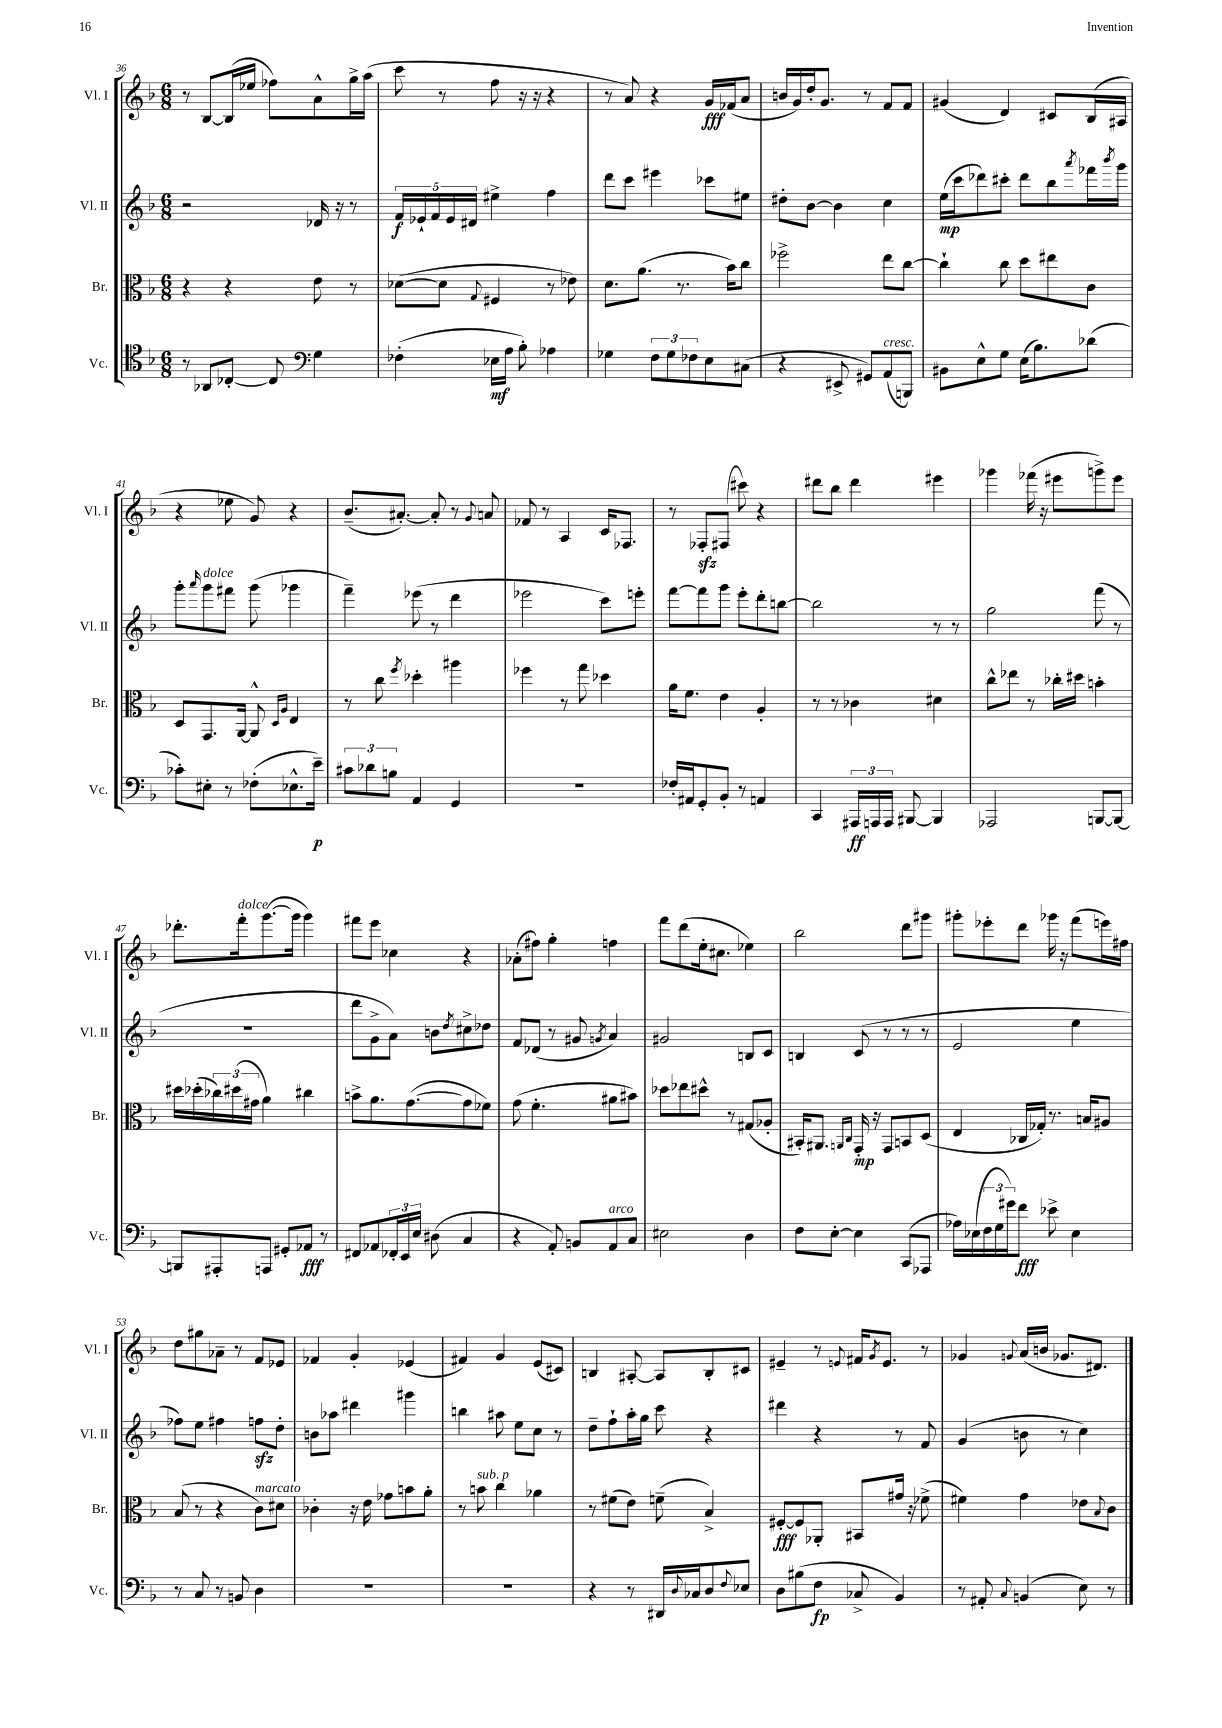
<<
\new StaffGroup <<
\new Staff = "s0" \with { instrumentName = "Vl. I" shortInstrumentName = "Vl. I" } {
    \clef treble \key f \major \numericTimeSignature \time 6/8
    r8 bes8~ bes16( ees''16 fes''8) a'8-^ g''16-> a''16( |
    c'''8 r8 f''8 r16 r16 r4 |
    r8 a'8) r4 g'16\fff fes'16( a'8 |
    b'16 g'16) d''16-. g'8. r8 f'8 f'8 |
    gis'4( d'4) cis'8 bes16( ais16 |
    r4 ees''8 g'8) r4 |
    bes'8.--( ais'8.~-.) ais'8-. r8 \appoggiatura { g'8 } a'8 |
    fes'8 r8 a4 c'16 fes8. |
    r8 fes8-.\sfz fis8( cis'''8) r4 |
    dis'''8 bes''8 dis'''4 eis'''4 |
    ges'''4 fes'''16( r16 eis'''8 g'''8->) eis'''8 |
    des'''8.-. f'''16-.^\markup { \italic "dolce" } g'''8.~( g'''16 g'''4) |
    fis'''8 e'''8 ces''4 r4 |
    aes'8-.( fis''8) g''4-. f''4 |
    f'''8 d'''8( e''16-. cis''8. ees''4) |
    bes''2 d'''8 gis'''8 |
    gis'''8-. ees'''8-. d'''8 ges'''16 r16 f'''8( e'''16) fis''16 |
    d''8 gis''8 aes'8-- r8 f'8 ees'8 |
    fes'4 g'4-. ees'4( |
    fis'4) g'4 e'8( cis'8) |
    b4 ais8~-. ais8 b8-. cis'8 |
    eis'4-- r8 \appoggiatura { e'8 } fis'16 \acciaccatura { g'8 } e'8. r8 |
    ges'4 \appoggiatura { g'8 } a'16( b'16 ges'8. dis'8.) \bar "|." |
}
\new Staff = "s1" \with { instrumentName = "Vl. II" shortInstrumentName = "Vl. II" } {
    \clef treble \key f \major \numericTimeSignature \time 6/8
    r2 des'16 r16 r8 |
    \tuplet 5/4 { f'16\f ees'16-! f'16 ees'16 dis'16 } eis''4-> f''4 |
    d'''8 c'''8 eis'''4 ces'''8 eis''8 |
    dis''8-. bes'8~ bes'4 c''4 |
    e''16\mp( c'''16 des'''8) cis'''8-. des'''8 bes''8 \acciaccatura { a'''8 } fes'''16 \acciaccatura { bes'''8 } g'''16 |
    g'''8-. \grace { a'''16 } g'''8^\markup { \italic "dolce" } fis'''8 g'''8( ges'''4 |
    f'''4--) ees'''8( r8 d'''4 |
    ees'''2 c'''8) e'''8-. |
    f'''8~ f'''8 g'''8 e'''8-. d'''8-. b''8~ |
    b''2 r8 r8 |
    g''2 f'''8( r8 |
    R2. |
    d'''8 g'8-> a'8) b'8 \acciaccatura { d''8 } cis''8-> des''8 |
    f'8 des'8( r8 gis'8 \acciaccatura { g'8 } a'4) |
    gis'2 b8 c'8 |
    b4 c'8( r8 r8 r8 |
    e'2 e''4 |
    fes''8) e''8 fis''4 f''8\sfz d''8-. |
    b'8 aes''8 dis'''4 gis'''4 |
    b''4 ais''8 e''8 c''8 r8 |
    d''8-- f''8-! a''16-. g''16 c'''8 r4 |
    dis'''4 r4 r8 f'8 |
    g'4( b'8 r8 c''4) \bar "|." |
}
\new Staff = "s2" \with { instrumentName = "Br." shortInstrumentName = "Br." } {
    \clef alto \key f \major \numericTimeSignature \time 6/8
    r4 r4 e'8 r8 |
    des'8~( des'8 \appoggiatura { g8 } fis4 r8 ees'8) |
    d'8. a'8.( r8. bes'16) c''8 |
    fes''2-> e''8 c''8~ |
    c''4-! c''8 d''8 eis''8 c'8 |
    d8 g,8. a,16~ a,8-^ \grace { d16 a16 } e4 |
    r8 c''8 \acciaccatura { f''8 } des''4-. ais''4 |
    fes''4 r8 g''8 des''4 |
    a'16 f'8. e'4 a4-. |
    r8 r8 ces'4 dis'4 |
    c''8-^ ees''8 r8 ces''16-. dis''16 b'4-. |
    dis''16 des''16-.( \tuplet 3/2 { ces''16) dis''16( gis'16 } a'4) cis''4 |
    b'8-> a'8. g'8.~( g'8 fes'8) |
    g'8( f'4.-. ais'8 bis'8) |
    des''8 ees''8 dis''8-^ r8 gis8( aes8-. |
    bis,16-.) ais,8. \grace { a,16 c16 } g,16-.\mp r16 g,8 b,8 d8( |
    e4 ces16 ges16-.) r8. b16 ais8 |
    bes8( r8 r4 c'8^\markup { \italic "marcato" }) dis'8 |
    ces'4-. r16 e'16 ges'8 b'8 a'8-. |
    r8 b'8^\markup { \italic "sub. p" } c''4 aes'4 |
    r8 fis'8( e'8) f'8--( bes4->) |
    fis8~-.\fff fis8 aes,8-. bis,8 gis'16 r16 fes'8->( |
    fis'4) g'4 ees'8 \appoggiatura { bes8 } c'8 \bar "|." |
}
\new Staff = "s3" \with { instrumentName = "Vc." shortInstrumentName = "Vc." } {
    \clef tenor \key f \major \numericTimeSignature \time 6/8
    r8 aes,8 ces8~-. ces8 \clef bass g4 |
    fes4-.( ees16\mf a16 bes8-.) aes4 |
    ges4 \tuplet 3/2 { f8 ges8 fes8 } e8 cis8( |
    r4 eis,8-> gis,8) a,8^\markup { \italic "cresc." }( b,,8) |
    bis,8 e8-^ g8 e16( bes8.) des'8( |
    ces'8-.) eis8-. r8 fes8-.( ees8.-^ e'16--\p) |
    \tuplet 3/2 { cis'8 des'8 b8 } a,4 g,4 |
    R2. |
    fes16-. ais,16 g,8-. bes,8-. r8 a,4 |
    c,4 \tuplet 3/2 { ais,,16\ff a,,16 a,,16 } bis,,8~ bis,,4 |
    aes,,2 b,,8~ b,,8~ |
    b,,8 ais,,8-. a,,8 gis,8-. aes,8\fff r8 |
    fis,8 aes,8 \tuplet 3/2 { fes,16-. e,16 e16 } dis8( c4 |
    r4 a,8-.) b,8 a,8^\markup { \italic "arco" } c8 |
    eis2 d4 |
    f8 e8~-. e4 c,8( aes,,8 |
    aes16) ees16( \tuplet 3/2 { f16 g16 gis'16) } f'8\fff ees'8-> ees4 |
    r8 c8 r8 b,8 d4 |
    R2. |
    R2. |
    r4 r8 dis,16 \appoggiatura { d8 } ces16 d8 \appoggiatura { f8 } ees8 |
    d8 bis8( f8\fp ces8-> bes,4) |
    r8 ais,8-. \appoggiatura { c8 } b,4( e8) r8 \bar "|." |
}
>>
>>
\layout { \context { \Score currentBarNumber = #36 } }
